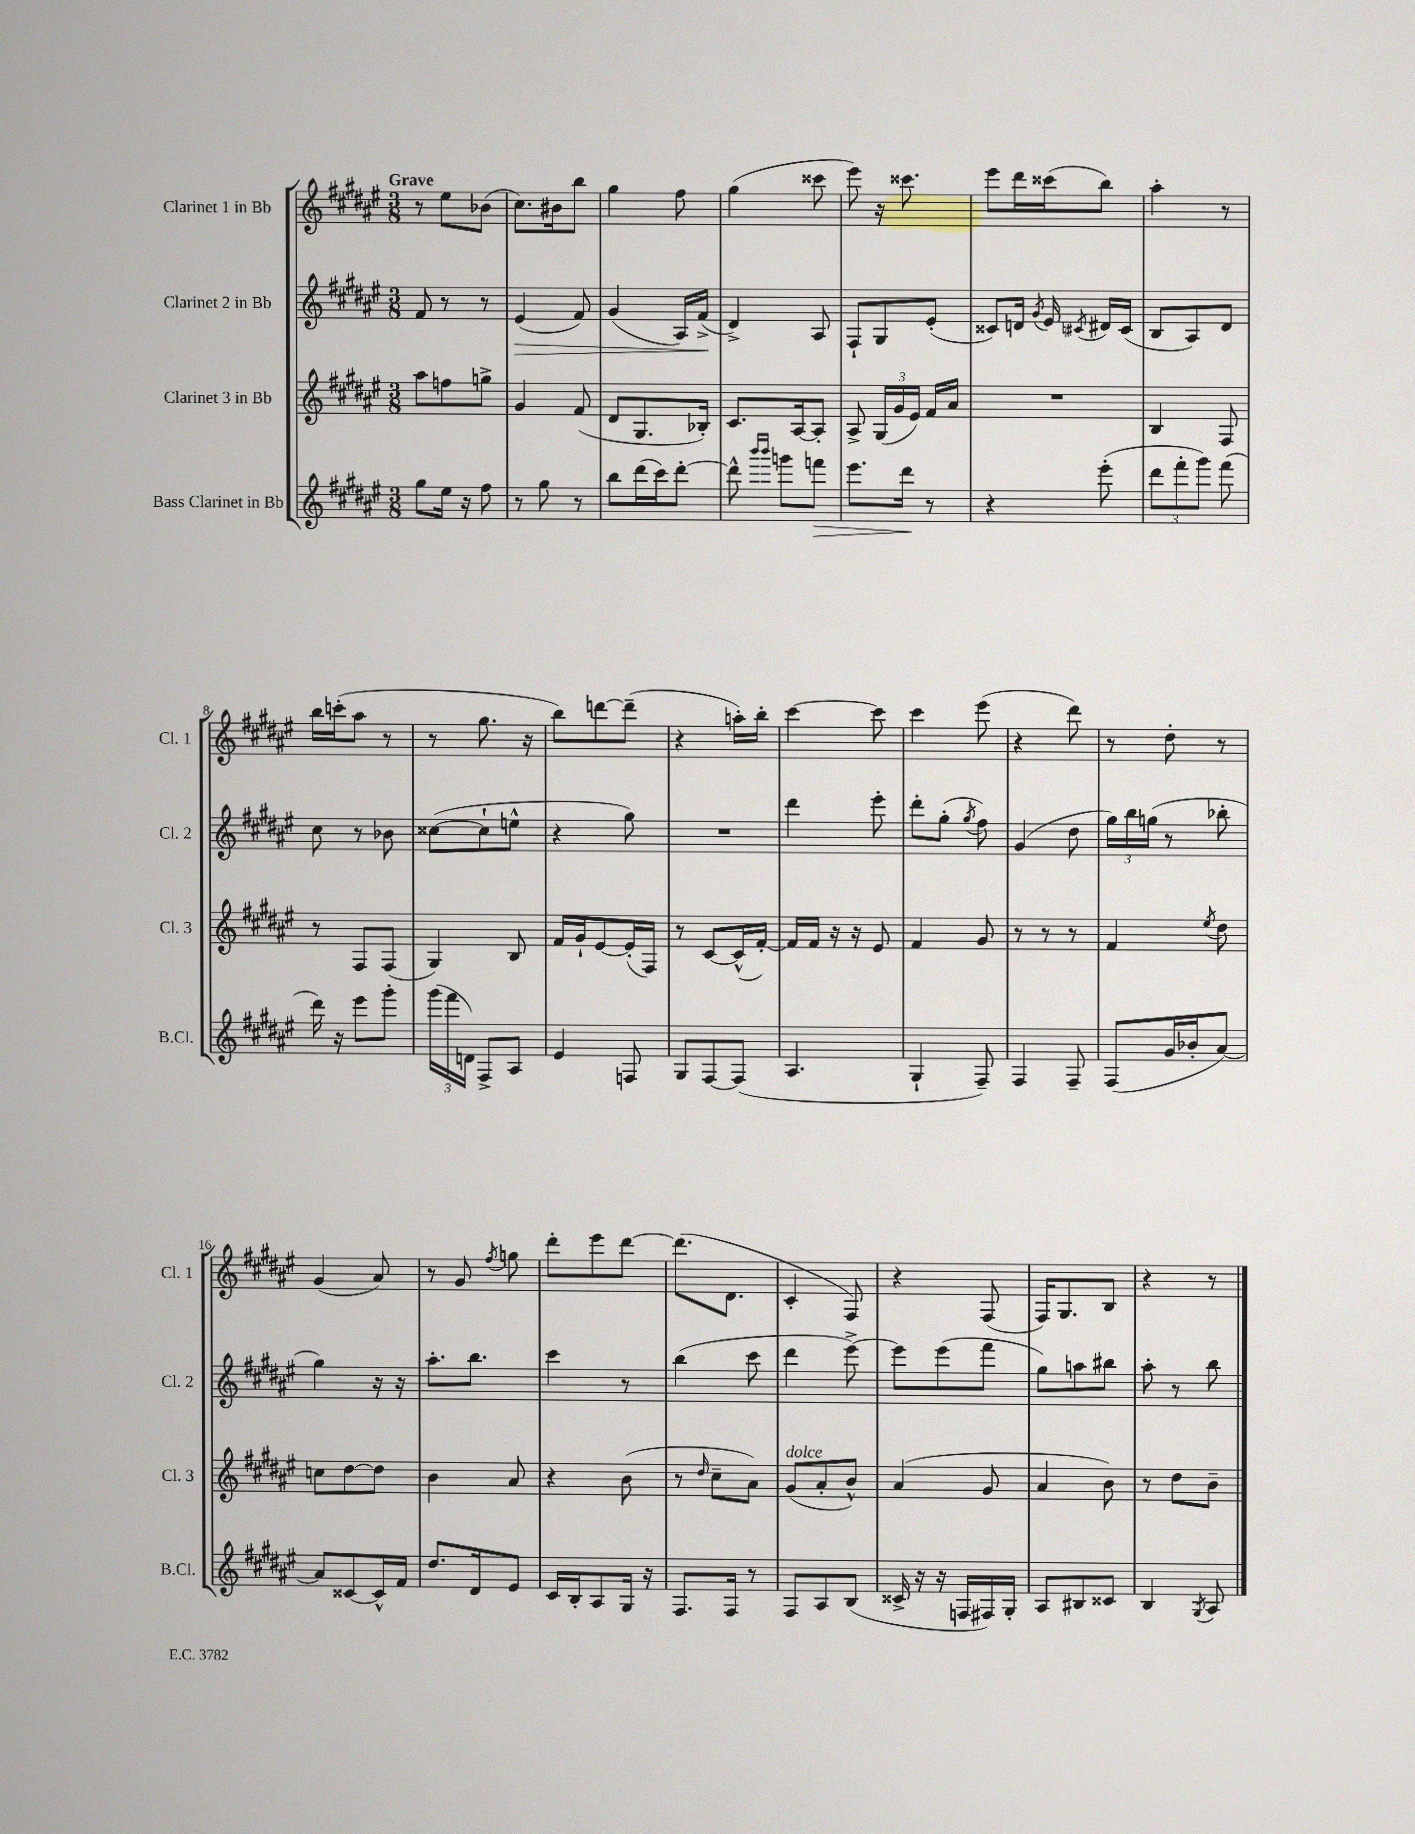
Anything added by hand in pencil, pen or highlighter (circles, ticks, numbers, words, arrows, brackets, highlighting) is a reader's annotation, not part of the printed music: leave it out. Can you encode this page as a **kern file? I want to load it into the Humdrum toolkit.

**kern	**kern	**kern	**kern
*staff4	*staff3	*staff2	*staff1
*clefG2	*clefG2	*clefG2	*clefG2
*k[f#c#g#d#a#e#]	*k[f#c#g#d#a#e#]	*k[f#c#g#d#a#e#]	*k[f#c#g#d#a#e#]
*M3/8	*M3/8	*M3/8	*M3/8
8gg#	8aa#	8f#	8r
16ee#	8ff	8r	8ee#
16r	.	.	.
8ff#	8gg^	8r	(8b-
=	=	=	=
8r	4g#	(4e#	8.cc#)
8gg#	.	.	.
.	.	.	16b#
8r	(8f#	8f#)	8bb
=	=	=	=
8bb	8d#	(4g#	4gg#
(16ddd#	8.G#	.	.
16ccc#)	.	.	.
[8ddd#'	.	16A#)	8ff#
.	16B-')	(16f#^	.
=	=	=	=
8ddd#^^]	8.c#	4d#^)	(4gg#
16qqbbb	.	.	.
16qqbbb	.	.	.
8ggg	.	.	.
.	[16A#	.	.
8fff	8A#']	8A#	8ccc##
=	=	=	=
8.eee#	8A#^	8F#`	8eee#)
.	(24G#	8G#	16r
.	24g#	.	.
16ddd#	.	.	8.ccc##
.	24e#)	.	.
8r	16f#	(8e#'	.
.	16a#	.	.
=	=	=	=
4r	4.r	8c##)	8eee#
.	.	16d	16ddd#
.	.	8qg#	.
.	.	16e#	(16ccc##
.	.	8qc#	.
(8eee#'	.	16d#	8bb)
.	.	(16c#	.
=	=	=	=
12ddd#	4B	8B	4aa#'
12fff#'	.	.	.
.	.	8A#)	.
12ggg#)	.	.	.
(8fff#	8F#	8d#	8r
=	=	=	=
16ddd#)	8r	8cc#	16bb
16r	.	.	(16ccc'
8eee#	8F#	8r	8aa#
8ggg#'	(8F#	8b-	8r
=	=	=	=
(24ggg#	4G#)	([8cc##	8r
24fff#	.	.	.
24d)	.	.	.
8F#^	.	8cc##`]	8.gg#
8A#	8B	8ee^^	.
.	.	.	16r
=	=	=	=
4e#	16f#	4r	8bb)
.	16g#`	.	.
.	[8e#	.	[8ddd
8F	(16e#']	8gg#)	(8ddd~]
.	16F#)	.	.
=	=	=	=
8G#	8r	4.r	4r
[8F#	[8c#	.	.
(8F#]	(16c#^^]	.	16aa')
.	[16f#')	.	16bb'
=	=	=	=
4.A#	16f#]	4ddd#	[4ccc#
.	16f#	.	.
.	16r	.	.
.	16r	.	.
.	8e#	8eee#'	8ccc#]
=	=	=	=
4G#`	4f#	8ddd#'	4ccc#
.	.	(8gg#'	.
.	.	8qgg#	.
8F#~)	8g#	8ff#)	(8eee#
=	=	=	=
4F#	8r	(4g#	4r
.	8r	.	.
8F#~	8r	8dd#	8ddd#)
=	=	=	=
(8F#	4f#	24gg#)	8r
.	.	24bb	.
.	.	(24gg	.
16g#	.	8r	8dd#'
16b-'	.	.	.
.	8qee#	.	.
[8a#)	8dd#	8bb-'	8r
=	=	=	=
8a#]	8cc	4gg#)	(4g#
[8c##	[8dd#	.	.
16c##^^]	8dd#]	16r	8a#)
16f#	.	16r	.
=	=	=	=
8.dd#	4b	8.aa#'	8r
.	.	.	8g#
16d#	.	8.bb	.
.	.	.	8qff#
8e#	8a#	.	8gg
=	=	=	=
16c#	4r	4ccc#	8ddd#'
16B'	.	.	.
8A#	.	.	8eee#
16G#	(8b	8r	[8ddd#
16r	.	.	.
=	=	=	=
8.F#	8r	(4bb	(8.ddd#]
.	16qqdd#	.	.
.	8cc#~	.	.
16F#	.	.	8.d#
8r	8a#)	8ccc#	.
=	=	=	=
8F#	(8g#	4ddd#	4c#'
8A#	8a#'	.	.
(8B	8b^^)	[8eee#^)	8F#)
=	=	=	=
16c##^	(4a#	8eee#]	4r
16r	.	.	.
16r	.	(8eee#	.
16F	.	.	.
16F#)	8g#	8fff#	(8F#
16G#'	.	.	.
=	=	=	=
8A#	4a#	8gg#)	16F#)
.	.	.	8.G#
8B#	.	8aa	.
8c##	8b)	8bb#	8B
=	=	=	=
4B	8r	8aa#'	4r
.	8dd#	8r	.
8qG#	.	.	.
8A#	8b~	8bb	8r
==	==	==	==
*-	*-	*-	*-
